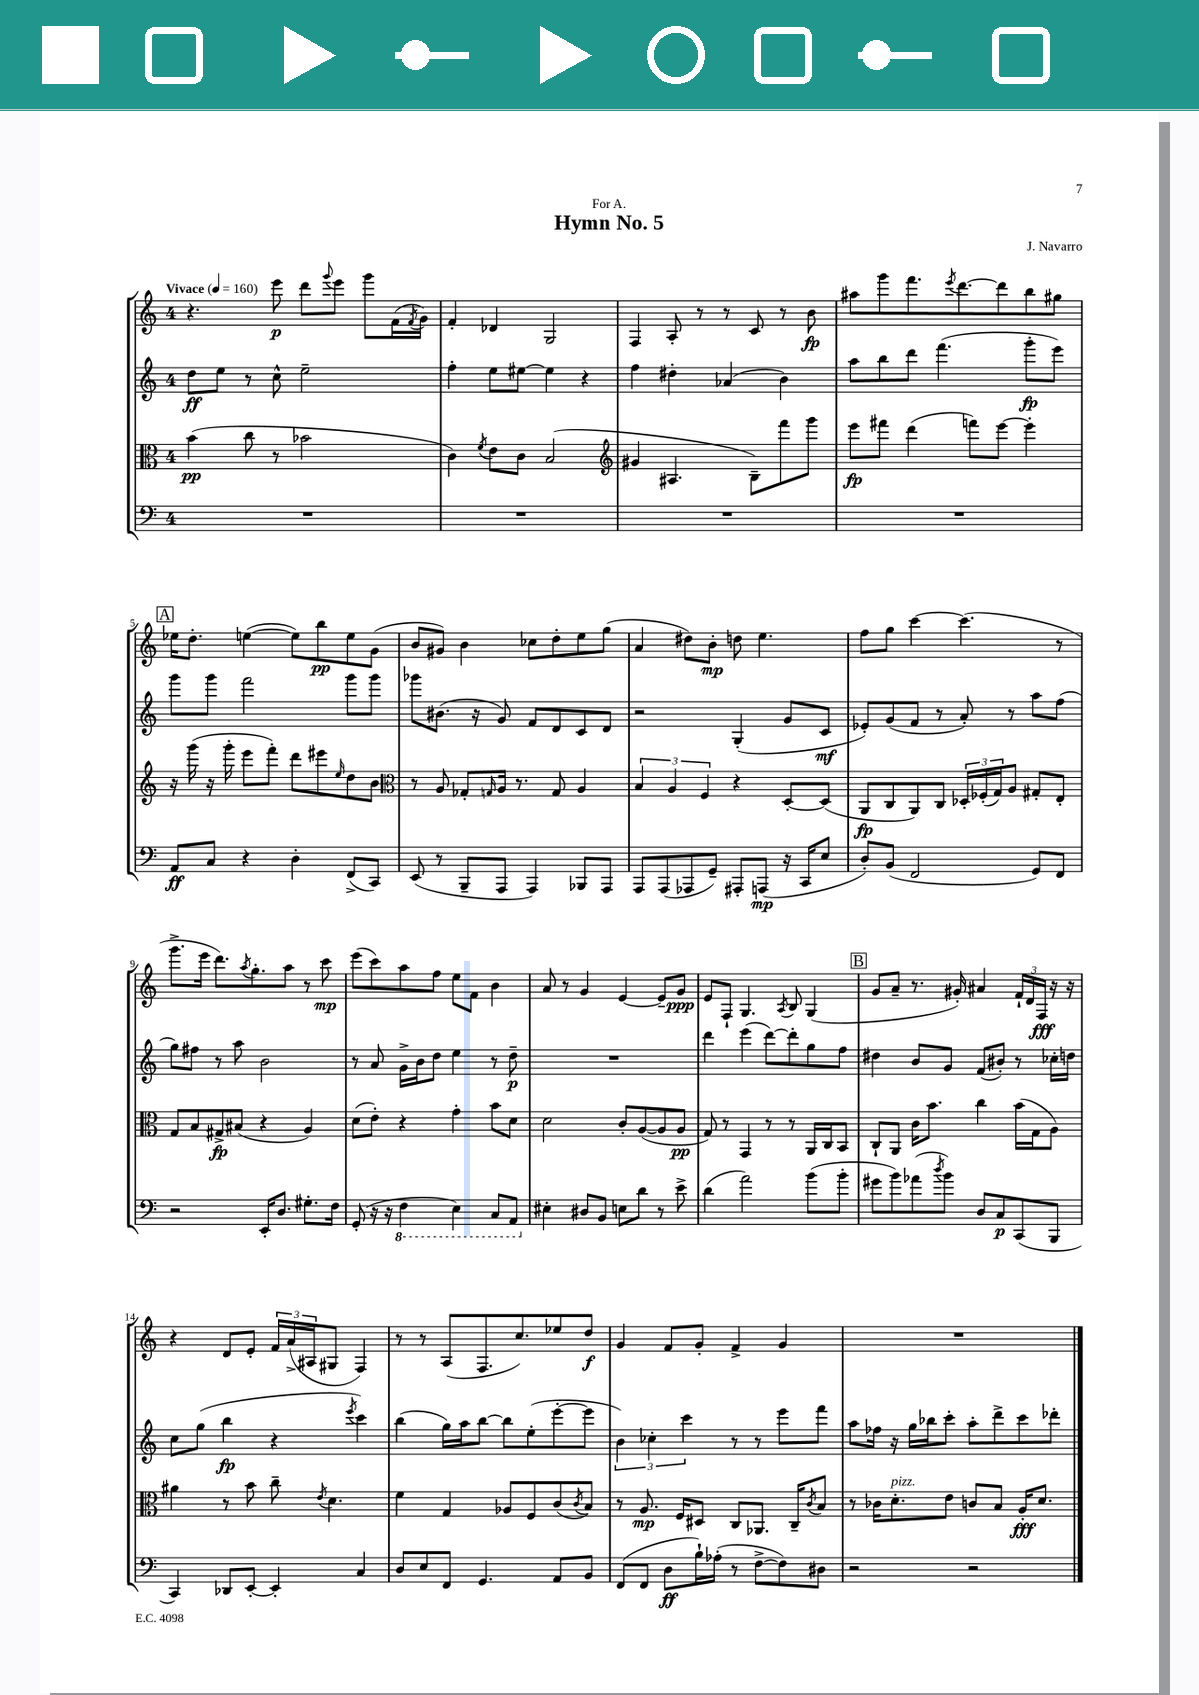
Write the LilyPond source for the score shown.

\header { title = "Hymn No. 5" composer = "J. Navarro" dedication = "For A." }
<<
\new StaffGroup <<
\new Staff = "s0" {
    \clef treble \key c \major \once \override Staff.TimeSignature.style = #'single-digit \time 4/4 \tempo "Vivace" 4 = 160
    r4. e'''8\p d'''8 \appoggiatura { g'''8 } e'''8 g'''8 f'16( \acciaccatura { f'8 } g'16) |
    f'4-. des'4 g2 |
    f4 a8-. r8 r8 c'8 r8 b'8\fp |
    ais''8 g'''8 f'''8. \acciaccatura { e'''8 } d'''8.~ d'''8 b''8 gis''8 |
    \mark \markup { \box "A" } ees''16 d''8.-. e''4~( e''8) b''8\pp e''8 g'8( |
    b'8 gis'8) b'4 ces''8 d''8-. e''8 g''8( |
    a'4 dis''8) b'8-.\mp d''8 e''4. |
    f''8 g''8 c'''4~ c'''4.( r8 |
    g'''8.-> e'''16 d'''8.) \acciaccatura { a''8 } g''8.-. a''8 r8 c'''8\mp |
    e'''8( c'''8) a''8 f''8 e''8 f'8 b'4 |
    a'8 r8 g'4 e'4~ e'8-- g'8\ppp |
    e'8 f8-! g4. \acciaccatura { a8 } b8 g4( |
    \mark \markup { \box "B" } g'8 a'8-- r8. gis'16-.) ais'4 \tuplet 3/2 { f'16-! d'16 f16\fff } r16 r16 |
    r4 d'8 e'8-. \tuplet 3/2 { f'16 a'16->( ais16 } gis8 f4) |
    r8 r8 a8( f8. c''8.) ees''8 d''8\f |
    g'4 f'8 g'8-. f'4-> g'4 |
    R1 \bar "|." |
}
\new Staff = "s1" {
    \clef treble \key c \major \once \override Staff.TimeSignature.style = #'single-digit \time 4/4
    d''8\ff e''8 r8 c''8-^ e''2-- |
    f''4-. e''8 eis''8~ eis''4 r4 |
    f''4 dis''4-. aes'4( b'4) |
    a''8 b''8 d'''8 f'''4.( g'''8-.\fp e'''8) |
    \mark \markup { \box "A" } g'''8 g'''8 f'''2 g'''8 g'''8 |
    ges'''8 bis'8.( r16 g'8) f'8 d'8 c'8 d'8 |
    r2 g4-.( g'8 c'8\mf |
    ees'8-.) g'8( f'8 r8 a'8-.) r8 a''8 f''8( |
    g''8) fis''8 r8 a''8 b'2 |
    r8 a'8 g'16-> b'16 d''8 e''4 r8 d''8--\p |
    R1 |
    d'''4 e'''4( d'''8~) d'''8-. g''8 f''8 |
    \mark \markup { \box "B" } dis''4 b'8 g'8 f'8( bis'8-.) r8 ces''16-. d''16 |
    c''8 g''8( b''4\fp r4 \acciaccatura { e'''8 } c'''4) |
    b''4( g''16) a''16 b''8~ b''8 e''8-.( e'''8~-. e'''8 |
    \tuplet 3/2 { b'4) ces''4-. c'''4 } r8 r8 e'''8 f'''8 |
    a''8 fes''16 r16 g''16 bes''16 c'''8-. a''8-. d'''8-> c'''8 des'''8-. \bar "|." |
}
\new Staff = "s2" {
    \clef alto \key c \major \once \override Staff.TimeSignature.style = #'single-digit \time 4/4
    b'4\pp( c''8 r8 bes'2 |
    c'4) \acciaccatura { f'8 } e'8 c'8 b2( |
    \clef treble gis'4 ais4. b8--) f'''8 g'''8 |
    e'''8\fp fis'''8 d'''4( f'''8) e'''8~ e'''4-. |
    \mark \markup { \box "A" } r16 g'''16( r16 g'''16-. e'''8 f'''8-.) d'''8 eis'''8 \grace { e''16 } d''8 b'8 |
    \clef alto r8 a8 ges8-. \grace { g16 } a16 r8. g8 a4 |
    \tuplet 3/2 { b4 a4 f4 } r4 d8~-. d8( |
    a,8\fp c8 a,8) c8 \tuplet 3/2 { des16-. fes16-.( g16) } a8 gis8-. e8-. |
    g8 b8 gis8->\fp bis8( r4 a4) |
    d'8( e'8-.) r4 g'4-. b'8 d'8 |
    d'2 c'8-. a8~( a8 a8\pp |
    g8) r8 g,4 r8 r8 a,16 c16 b,8 |
    \mark \markup { \box "B" } c8-! a,8 c'16 b'8. c''4 b'16( g16 a8) |
    ais'4 r8 b'8 c''8-- \acciaccatura { e'8 } d'4. |
    f'4 g4 aes8 f8 c'8( \acciaccatura { c'8 } b8) |
    r8 a8.\mp f16 dis8 c8 aes,8. c16-- \acciaccatura { c'8 } b8 |
    r8 ces'16 d'8.-.^\markup { \italic "pizz." } e'8 c'8 b8 a16-.\fff d'8. \bar "|." |
}
\new Staff = "s3" {
    \clef bass \key c \major \once \override Staff.TimeSignature.style = #'single-digit \time 4/4
    R1 |
    R1 |
    R1 |
    R1 |
    \mark \markup { \box "A" } a,8\ff c8 r4 d4-. f,8->( c,8) |
    e,8( r8 b,,8-- a,,8 a,,4) bes,,8 a,,8 |
    a,,8 a,,8( aes,,8 g,8--) ais,,8-. a,,8\mp( r16 c,16 e8 |
    d8-.) b,8( f,2 g,8) f,8 |
    r2 e,16-. d8. gis8.-. f16 |
    g,8-.( r16 r16 \ottava #-1 f,4 e,4) c,8 a,,8 \ottava #0 |
    eis4-. dis8 b,8 e8 d'8 r8 e'8-> |
    d'4( a'2) b'8( b'8-. |
    \mark \markup { \box "B" } gis'8 b'8) aes'8( \acciaccatura { d''8 } b'8) d8 c8\p c,8( b,,8 |
    c,4) des,8 e,8~-. e,4-. c4 |
    d8 e8 f,8 g,4. a,8 b,8 |
    f,8( f,8 d8\ff b16-!) aes16-.( r8 f8~-> f8) dis8 |
    r2 r2 \bar "|." |
}
>>
>>
